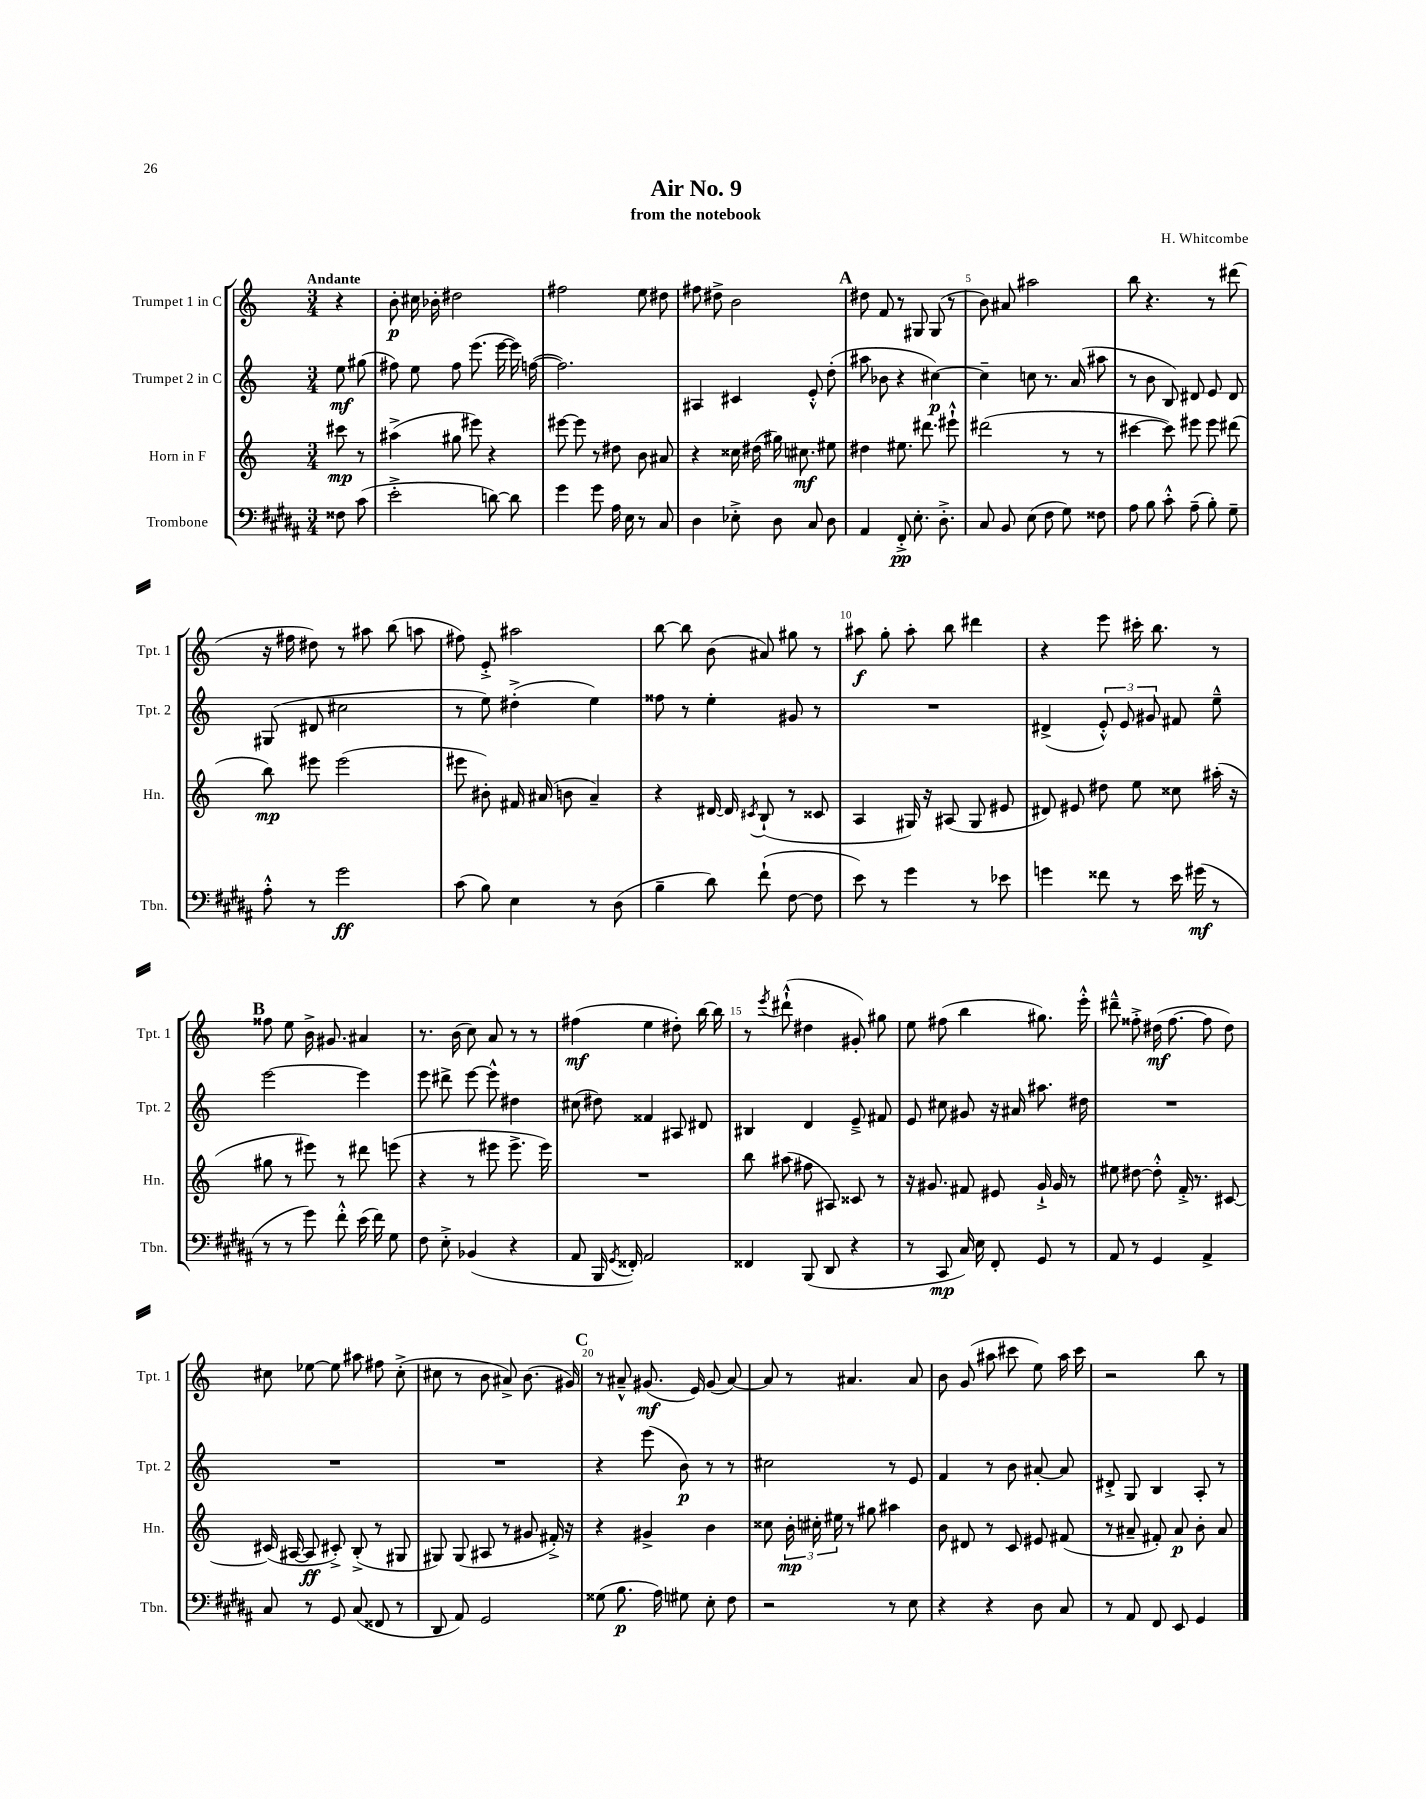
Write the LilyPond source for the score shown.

\header { title = "Air No. 9" composer = "H. Whitcombe" subtitle = "from the notebook" }
<<
\new StaffGroup <<
\new Staff = "s0" \with { instrumentName = "Trumpet 1 in C" shortInstrumentName = "Tpt. 1" } {
    \clef treble \key c \major \numericTimeSignature \time 3/4 \partial 4 \tempo "Andante"
    \autoBeamOff r4 |
    b'8-.\p cis''16 bes'16-. dis''2 |
    fis''2 e''8 dis''8 |
    fis''8 dis''8-> b'2 |
    \mark \markup { \bold "A" } dis''8 f'8 r8 gis8 gis8( r8 |
    b'8) ais'8 ais''2 |
    b''8 r4. r8 dis'''8( |
    r16 fis''16 dis''8) r8 ais''8 b''8( a''8 |
    fis''8) e'8-.-> ais''2 |
    b''8~ b''8 b'8( ais'8) gis''8 r8 |
    ais''8\f g''8-. ais''8-. b''8 dis'''4 |
    r4 e'''8 cis'''16-. b''8. r8 |
    \mark \markup { \bold "B" } fisis''8 e''8 b'16-> gis'8. ais'4 |
    r8. b'16( c''8) a'8 r8 r8 |
    fis''4\mf( e''4 dis''8-.) b''16~ b''16 |
    r8 \acciaccatura { e'''8 } dis'''8-!-^( dis''4 gis'8-.) gis''8 |
    e''8 fis''8( b''4 gis''8.) e'''16-.-^ |
    dis'''8---^ fisis''8-.-> dis''16\mf( fisis''8.~ fisis''8 dis''8) |
    cis''8 ees''8~ ees''8 ais''8 fis''8 cis''8-.->( |
    cis''8 r8 b'8 ais'8->) b'8.( gis'16) |
    \mark \markup { \bold "C" } r8 ais'8---^ gis'8.\mf( e'16) gis'8( ais'8~) |
    ais'8 r8 ais'4. ais'8 |
    b'8 g'8( ais''8 cis'''8 e''8) ais''16 cis'''16 |
    r2 b''8 r8 \bar "|." |
}
\new Staff = "s1" \with { instrumentName = "Trumpet 2 in C" shortInstrumentName = "Tpt. 2" } {
    \clef treble \key c \major \numericTimeSignature \time 3/4 \partial 4
    \autoBeamOff e''8\mf gis''8( |
    fis''8) e''8 fis''8 e'''8.( e'''16~ e'''16) f''16~( |
    f''2.) |
    ais4 cis'4 e'8-.-^ d''8-.( |
    \mark \markup { \bold "A" } ais''8 bes'8 r4 cis''4~\p) |
    cis''4-- c''8 r8. a'16( ais''8 |
    r8 b'8 b8) dis'8 e'8 dis'8 |
    gis8( dis'8 cis''2 |
    r8 e''8) dis''4-.->( e''4) |
    fisis''8 r8 e''4-. gis'8 r8 |
    R2. |
    dis'4->( \tuplet 3/2 { e'8-.-^) e'8 gis'8 } fis'8 e''8---^ |
    \mark \markup { \bold "B" } e'''2~ e'''4 |
    e'''8 dis'''8-> e'''8~ e'''8-^ dis''4 |
    cis''8( dis''8) fisis'4 ais8 dis'8 |
    bis4 d'4 e'8---> fis'8 |
    e'8 cis''8 gis'8 r16 ais'16 ais''8. dis''16 |
    R2. |
    R2. |
    R2. |
    \mark \markup { \bold "C" } r4 e'''8( b'8\p) r8 r8 |
    cis''2 r8 e'8 |
    f'4 r8 b'8 ais'8~-. ais'8 |
    dis'8-.-> g8 b4 a8-. r8 \bar "|." |
}
\new Staff = "s2" \with { instrumentName = "Horn in F" shortInstrumentName = "Hn." } {
    \clef treble \key c \major \numericTimeSignature \time 3/4 \partial 4
    \autoBeamOff cis'''8\mp r8 |
    ais''4->( gis''8 eis'''8) r4 |
    eis'''8~ eis'''8 r8 dis''8 b'8 ais'8 |
    r4 cisis''16 dis''16( gis''16) cis''8.\mf eis''8 |
    \mark \markup { \bold "A" } dis''4 eis''8. dis'''8. eis'''8-!-^ |
    dis'''2( r8 r8 |
    cis'''4~ cis'''8) eis'''8 eis'''8 dis'''8( |
    b''8\mp) eis'''8 eis'''2( |
    eis'''8 bis'8-.) fis'16 ais'16( b'8 ais'4--) |
    r4 dis'16~ dis'16 \acciaccatura { cis'8 } b8-!( r8 cisis'8 |
    a4 gis16) r16 ais8( gis8 eis'8 |
    dis'8) eis'8 dis''8 e''8 cisis''8 ais''16-.( r16 |
    \mark \markup { \bold "B" } gis''8 r8 eis'''8) r8 dis'''8 e'''8( |
    r4 r8 eis'''8 eis'''8.-> eis'''16) |
    R2. |
    b''8 ais''8( fis''8 ais8) cisis'8 r8 |
    r16 gis'8. fis'8 eis'8 gis'16-!-> gis'16 r8 |
    eis''8 dis''8~ dis''8-.-^ f'16-.-> r8. cis'8~ |
    cis'16( ais16~ ais8\ff cis'8-.->) b8-.->( r8 gis8 |
    gis8) gis8( ais8 r8 gis'8 fis'16-.->) r16 |
    \mark \markup { \bold "C" } r4 gis'4-> b'4 |
    cisis''8 \tuplet 3/2 { b'16-.\mp cis''16-. eis''16 } r8 gis''8 ais''4 |
    b'8 dis'8 r8 c'8 eis'8 fis'8( |
    r8 ais'8-- fis'8-.) ais'8\p b'8-. ais'8 \bar "|." |
}
\new Staff = "s3" \with { instrumentName = "Trombone" shortInstrumentName = "Tbn." } {
    \clef bass \key b \major \numericTimeSignature \time 3/4 \partial 4
    \autoBeamOff fisis8 cis'8( |
    e'2-.-> d'8~) d'8 |
    gis'4 gis'8 ais16 e16 r8 cis8 |
    dis4 ees8-.-> dis8 cis8 dis8 |
    \mark \markup { \bold "A" } ais,4 fis,8-.->\pp e8.-. dis8.-.-> |
    cis8 b,8 e8( fis8 gis8) fisis8 |
    ais8 b8 cis'8-.-^ ais8--( b8-.) gis8-- |
    ais8-.-^ r8 gis'2\ff |
    cis'8( b8) e4 r8 dis8( |
    b4-- dis'8) fis'8-!( fis8~ fis8 |
    e'8) r8 gis'4 r8 ees'8 |
    g'4 fisis'8 r8 e'16 gis'16\mf( r8 |
    \mark \markup { \bold "B" } r8 r8 gis'8) fis'8-.-^ e'16( fis'16) gis8 |
    fis8 e8-.-> bes,4( r4 |
    ais,8 b,,16 \acciaccatura { gis,8 } fisis,16-.) ais,2 |
    fisis,4 b,,8( dis,8 r4 |
    r8 cis,8\mp cis16) e16 fis,8-. gis,8 r8 |
    ais,8 r8 gis,4 ais,4-> |
    cis8 r8 gis,8 cis8( fisis,8 r8 |
    dis,8 ais,8) gis,2 |
    \mark \markup { \bold "C" } gisis8( b8.\p ais16) gis8 e8-. fis8 |
    r2 r8 e8 |
    r4 r4 dis8 cis8 |
    r8 ais,8 fis,8 e,8 gis,4 \bar "|." |
}
>>
>>
\layout { \context { \Score \override BarNumber.break-visibility = ##(#f #t #t) barNumberVisibility = #(every-nth-bar-number-visible 5) } }
